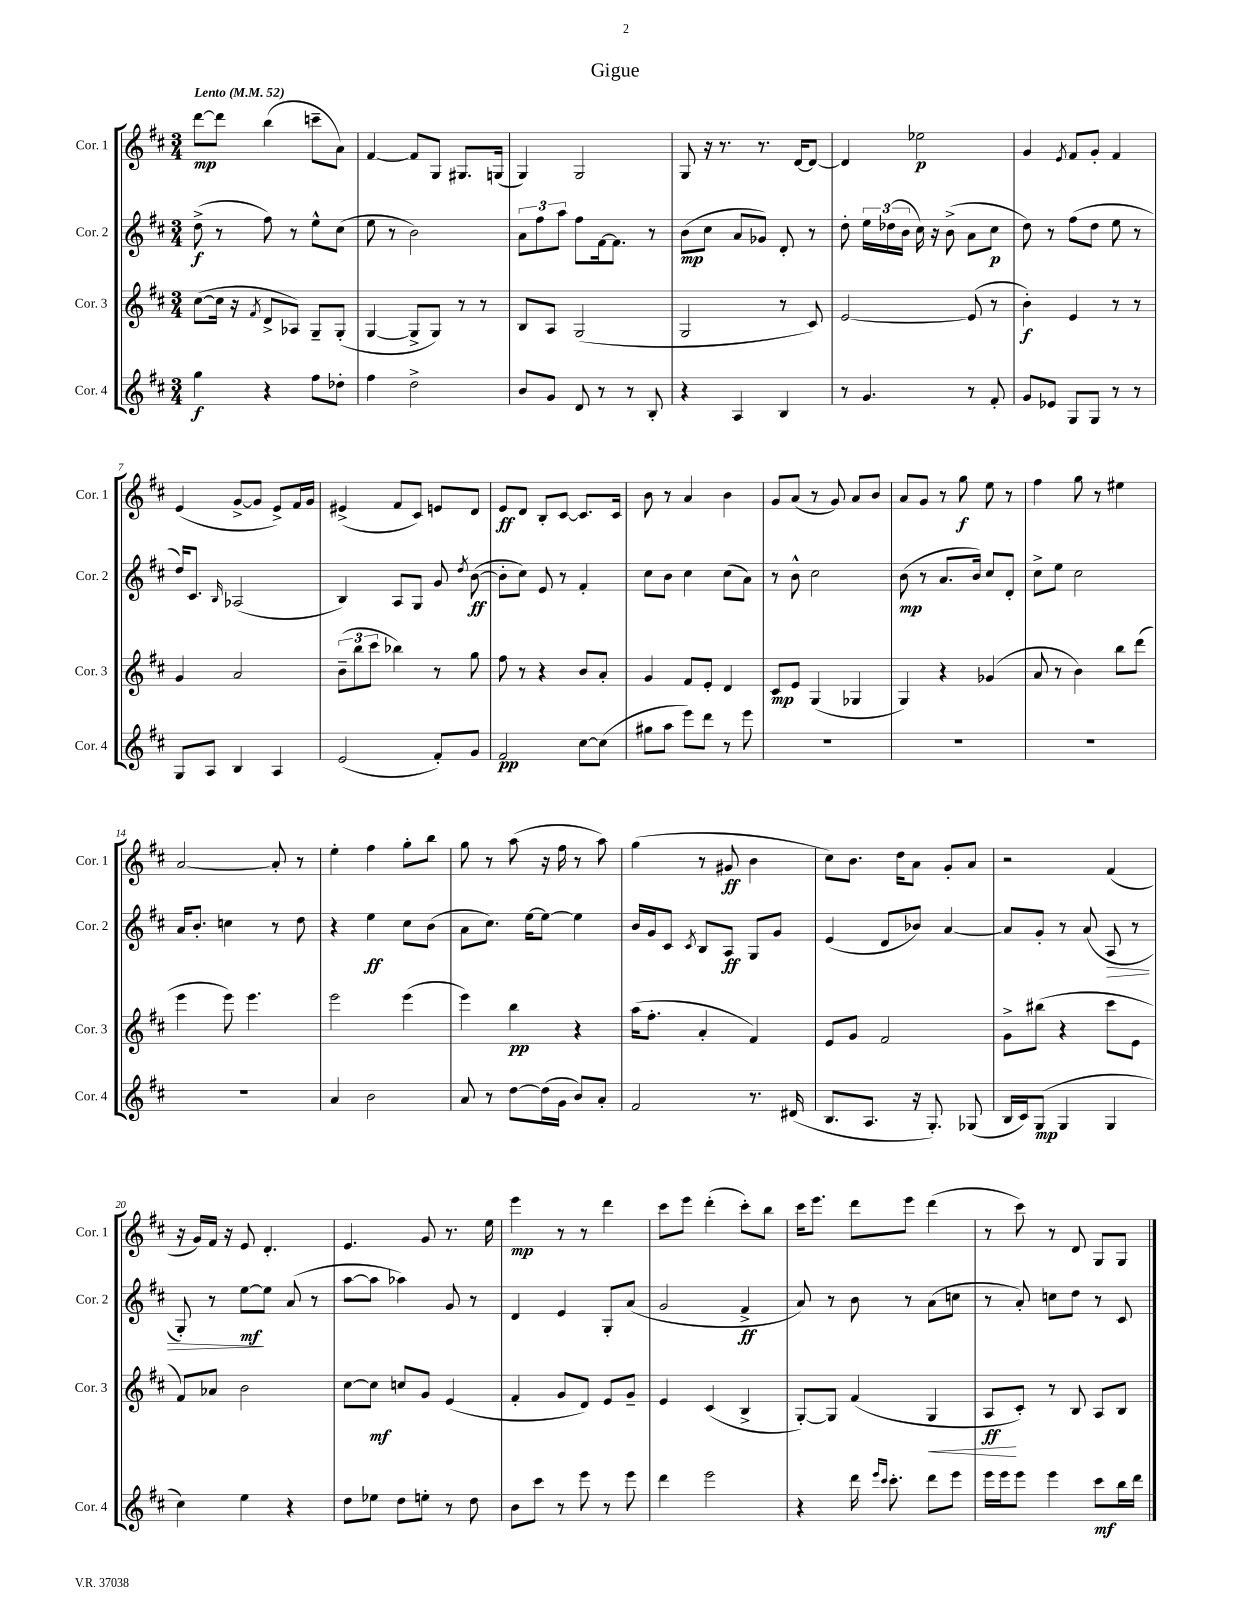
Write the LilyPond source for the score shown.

\header { title = "Gigue" }
<<
\new StaffGroup <<
\new Staff = "s0" \with { instrumentName = "Cor. 1" shortInstrumentName = "Cor. 1" } {
    \clef treble \key d \major \numericTimeSignature \time 3/4 \tempo "Lento" 4 = 52
    \autoBeamOff d'''8[~\mp d'''8] b''4( c'''8[-- a'8]) |
    fis'4~ fis'8[ g8] gis8.[ g16]( |
    g4) g2 |
    g8 r16 r8. r8. d'16[~ d'8]~ |
    d'4 ees''2\p |
    g'4 \acciaccatura { e'8 } fis'8[ g'8]-. fis'4 |
    e'4( g'8[~-> g'8] e'8[->) fis'16 g'16] |
    eis'4->( fis'8[ cis'8]) e'8[ d'8] |
    e'8[\ff d'8] b8[-. cis'8]~ cis'8.[ cis'16] |
    b'8 r8 a'4 b'4 |
    g'8[ a'8]( r8 g'8) a'8[ b'8] |
    a'8[ g'8] r8 g''8\f e''8 r8 |
    fis''4 g''8 r8 eis''4 |
    a'2~ a'8-. r8 |
    e''4-. fis''4 g''8[-. b''8] |
    g''8 r8 a''8( r16 fis''16 r8 a''8) |
    g''4( r8 gis'8\ff b'4 |
    cis''8[) b'8.] d''16[ a'8] g'8[-. a'8] |
    r2 fis'4( |
    r16 g'16[) fis'16] r16 e'8 d'4.-. |
    e'4. g'8 r8. e''16 |
    e'''4\mp r8 r8 d'''4 |
    cis'''8[ e'''8] d'''4-.( cis'''8[-.) b''8] |
    cis'''16[ e'''8.] d'''8[ e'''8] d'''4( |
    r8 cis'''8) r8 d'8 g8[ g8] \bar "|." |
}
\new Staff = "s1" \with { instrumentName = "Cor. 2" shortInstrumentName = "Cor. 2" } {
    \clef treble \key d \major \numericTimeSignature \time 3/4
    \autoBeamOff d''8->\f( r8 fis''8) r8 e''8[-^ cis''8]( |
    e''8 r8 b'2) |
    \tuplet 3/2 { a'8[ fis''8 a''8] } fis''8[ fis'16~ fis'8.] r8 |
    b'8[\mp( cis''8] a'8[ ges'8]) d'8-. r8 |
    d''8-. \tuplet 3/2 { e''16[ des''16( b'16] } cis''16) r16 b'8->( a'8[ cis''8]\p |
    d''8) r8 fis''8[( d''8] e''8 r8 |
    d''16[) cis'8.] \grace { b16 } aes2( |
    b4) a8[ g8] g'8 \acciaccatura { d''8 } b'8~\ff( |
    b'8[-. cis''8]) e'8 r8 fis'4-. |
    cis''8[ b'8] cis''4 cis''8[( a'8]) |
    r8 b'8-^ cis''2 |
    b'8\mp( r8 a'8.[ b'16]) cis''8[ d'8]-. |
    cis''8[-> e''8] cis''2 |
    a'16[ b'8.]-. c''4 r8 d''8 |
    r4 e''4\ff cis''8[ b'8]( |
    a'8[ cis''8.]) e''16[~ e''8]~ e''4 |
    b'16[ g'16 cis'8] \acciaccatura { cis'8 } b8[ a8]\ff g8[ g'8] |
    e'4( d'8[ bes'8]) a'4~ |
    a'8[ g'8]-. r8 a'8( a8\> r8 |
    g8-.) r8 e''8[~\mf\! e''8] a'8( r8 |
    a''8[~ a''8] aes''4) g'8 r8 |
    d'4 e'4 g8[-. a'8]( |
    g'2 fis'4->\ff |
    a'8) r8 b'8 r8 a'8[( c''8] |
    r8 a'8-.) c''8[ d''8] r8 cis'8 \bar "|." |
}
\new Staff = "s2" \with { instrumentName = "Cor. 3" shortInstrumentName = "Cor. 3" } {
    \clef treble \key d \major \numericTimeSignature \time 3/4
    \autoBeamOff cis''8[~( cis''16] r16 \acciaccatura { fis'8 } d'8[-> aes8]) g8[-- g8]-.( |
    g4~ g8[-> g8]) r8 r8 |
    b8[ a8] g2( |
    g2 r8 cis'8) |
    e'2~ e'8( r8 |
    b'4-.\f) e'4 r8 r8 |
    g'4 a'2 |
    \tuplet 3/2 { b'8[--( b''8 cis'''8] } bes''4) r8 g''8 |
    fis''8 r8 r4 b'8[ a'8]-. |
    g'4 fis'8[ e'8]-. d'4 |
    cis'8[\mp e'8] g4( ges4 |
    g4) r4 ges'4( |
    a'8 r8 b'4) b''8[ d'''8]( |
    e'''4 e'''8) e'''4. |
    e'''2 e'''4( |
    e'''4) b''4\pp r4 |
    a''16[( fis''8.]-. a'4-. fis'4) |
    e'8[ g'8] fis'2 |
    g'8[-> bis''8]( r4 cis'''8[ e'8] |
    fis'8[) aes'8] b'2 |
    cis''8[~ cis''8]\mf c''8[ g'8] e'4( |
    fis'4-. g'8[ d'8]) e'8[ g'8]-- |
    e'4 cis'4( b4-> |
    g8[~-.) g8] fis'4( g4\< |
    a8[\ff\! cis'8]-.) r8 b8 a8[ b8] \bar "|." |
}
\new Staff = "s3" \with { instrumentName = "Cor. 4" shortInstrumentName = "Cor. 4" } {
    \clef treble \key d \major \numericTimeSignature \time 3/4
    \autoBeamOff g''4\f r4 fis''8[ des''8]-. |
    fis''4 d''2-> |
    b'8[ g'8] d'8 r8 r8 b8-. |
    r4 a4 b4 |
    r8 g'4. r8 fis'8-. |
    g'8[ ees'8] g8[ g8] r8 r8 |
    g8[ a8] b4 a4 |
    e'2( fis'8[-.) g'8] |
    fis'2\pp cis''8[~ cis''8]( |
    gis''8[ a''8] e'''8[) d'''8] r8 e'''8 |
    R2. |
    R2. |
    R2. |
    R2. |
    a'4 b'2 |
    a'8 r8 d''8[~ d''16( g'16] b'8[) a'8]-. |
    fis'2 r8. dis'16( |
    b8.[ a8.] r16 g8.-.) ges8( |
    b16[ cis'16) g8]\mp( g4 g4 |
    cis''4) e''4 r4 |
    d''8[ ees''8] d''8[ e''8]-. r8 d''8 |
    b'8[ cis'''8] r8 e'''8 r8 e'''8 |
    d'''4 e'''2 |
    r4 d'''16 \grace { e'''16[ cis'''16] } cis'''8.-. d'''8[ e'''8] |
    e'''16[ e'''16 e'''8] e'''4 cis'''8[\mf b''16 d'''16] \bar "|." |
}
>>
>>
